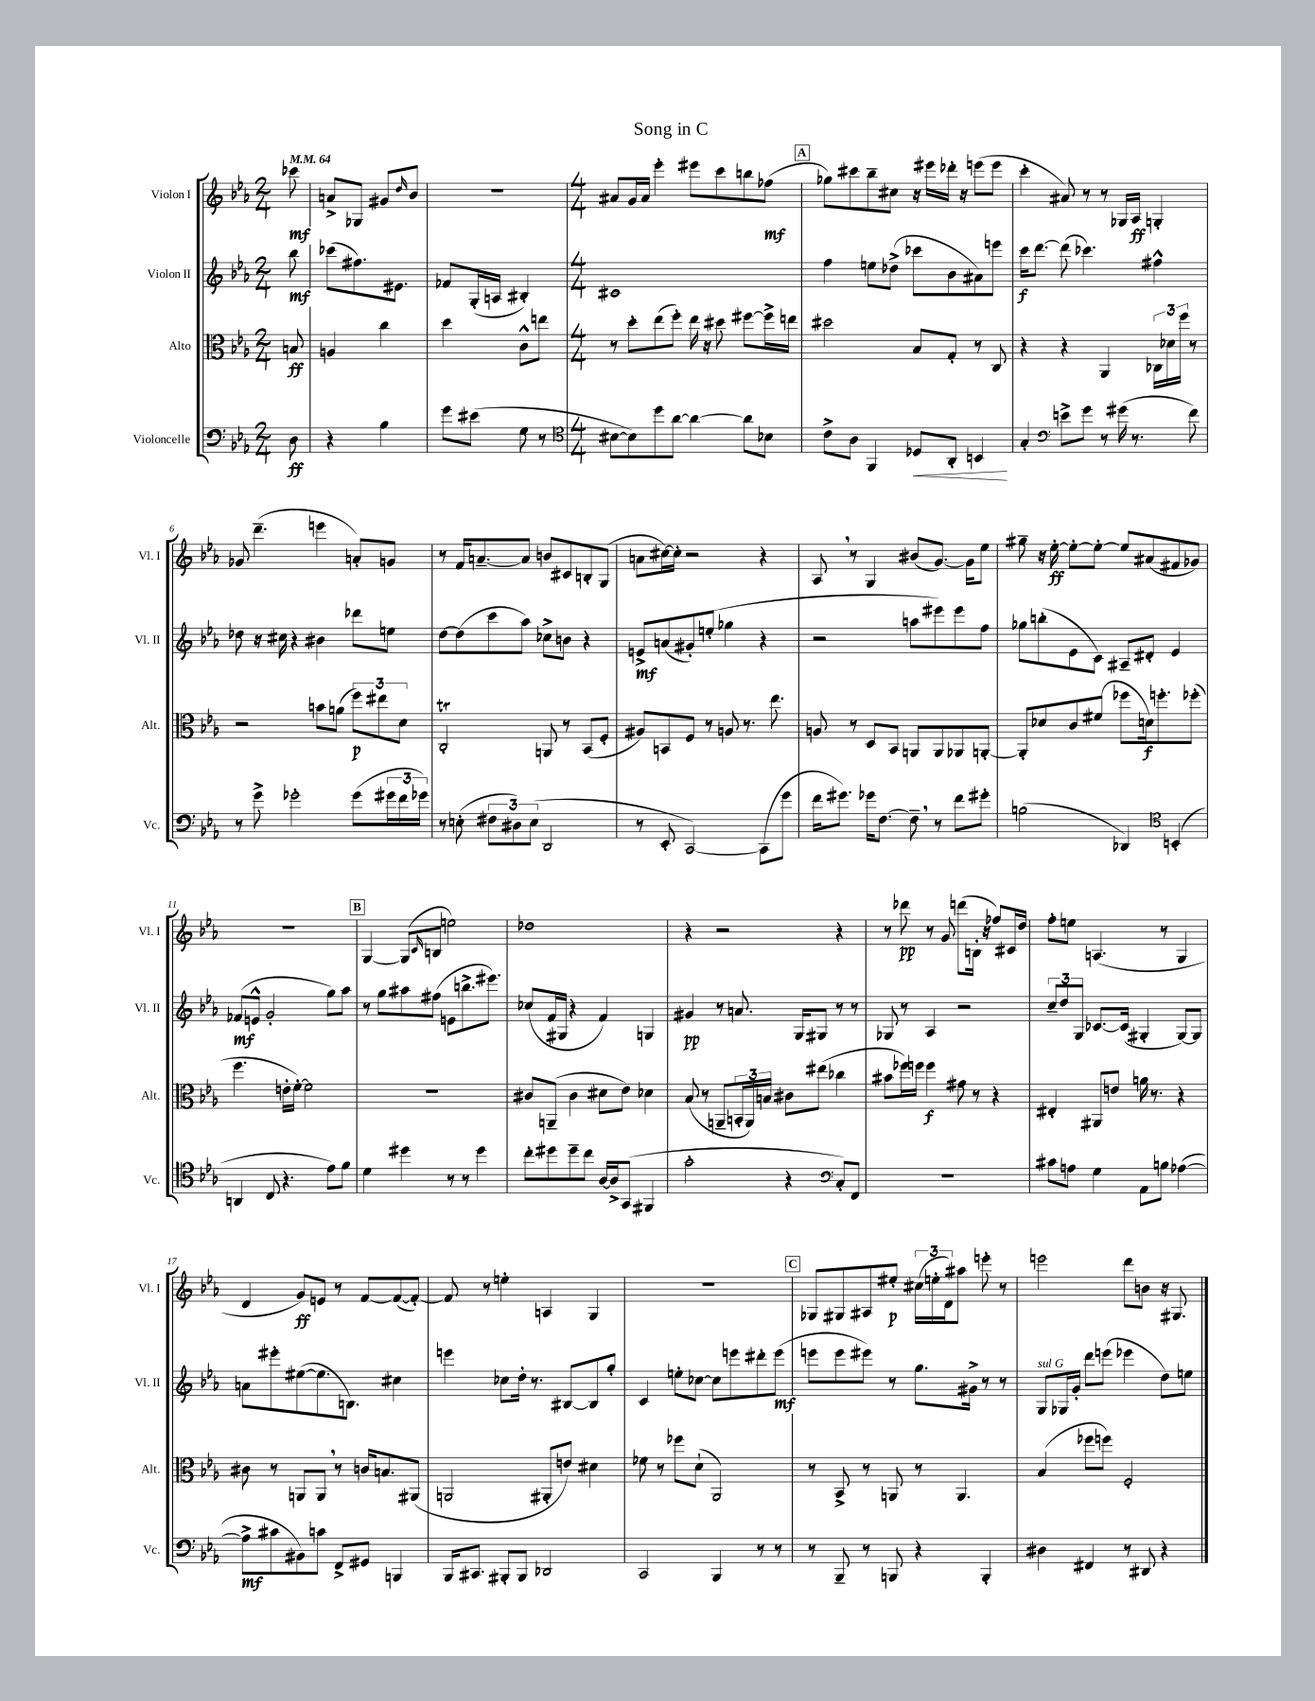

**kern	**kern	**kern	**kern
*staff4	*staff3	*staff2	*staff1
*clefF4	*clefC3	*clefG2	*clefG2
*k[b-e-a-]	*k[b-e-a-]	*k[b-e-a-]	*k[b-e-a-]
*M2/4	*M2/4	*M2/4	*M2/4
*MM64	*MM64	*MM64	*MM64
8D	8B	8bb-	8ccc-
=	=	=	=
4r	4A	(8ccc-	8a^
.	.	8.ff#)	8G-
4B-	4cc	.	8g#
.	.	8.e#	.
.	.	.	16qqdd
.	.	.	8b-
=	=	=	=
8g	4dd	8f-	2r
(8e#	.	(16G'	.
.	.	16A	.
8G	8c^^	4B#')	.
8r	8ee	.	.
=	=	=	=
*clefC4	*	*	*
*M4/4	*M4/4	*M4/4	*M4/4
[8B#	8r	1c#	8a#
8B#])	8dd'	.	16g
.	.	.	16a#
8dd	(8ee-	.	4eee-'
[8a-	8ff')	.	.
4a-_	16ee-	.	8eee#
.	16r	.	.
.	8dd#	.	8ccc
8a-]	[8ff#	.	8bb
8B-	16ff#^]	.	(8ff-
.	16ee	.	.
=	=	=	=
8c^	2dd#	4ff	8gg-)
8A-	.	.	8ccc#
4FF	.	8ee	8bb-~
.	.	(8dd-^	8cc#
8D-	8B-	8ccc-	16r
.	.	.	16eee#
8AA-'	8G'	8b-	16ddd-'
.	.	.	16r
4BB	8r	8a#)	(8eee
.	8C	8eee	8eee
=	=	=	=
4G'	4r	16ccc	4ccc'
.	.	[8.ddd	.
*clefF4	*	*	*
8e^	4r	(8ddd]	8a#)
8g	.	4.ccc-)	8r
8r	4AA-	.	8r
(16g#	.	.	16G-
8.r	.	.	16A-
.	24C-	4ff#^^	4G'
.	24d-	.	.
.	24ff	.	.
8f)	8r	.	.
=	=	=	=
8r	2r	8dd-	8g-
8g^	.	16r	(4.ddd~
.	.	16cc#	.
2g-'	.	4r	.
.	8b	4b#	4eee
.	(8a	.	.
(8g-	12ff)	8ddd-	8a')
.	12ee#	.	.
24g#	.	8ee	8g
24f	12d	.	.
24g-)	.	.	.
=	=	=	=
8r	2C'	[8dd	8r
(8E'	.	(8dd]	16f
.	.	.	[8.a~
12F#	.	8ccc	.
12D#)	.	.	.
.	.	8aa-)	8a]
(12E	.	.	.
2DD	8AA	8cc-^	8b
.	8r	8b	8c#
.	(8BB-	4r	8B'
.	8F'	.	(8G
=	=	=	=
8r	8A#)	8e^	8a
8EE-'	8BB	(8a	[16cc#)
.	.	.	16cc#']
[2CC)	8F	8g#')	2r
.	8r	(8ee'	.
.	8A	4gg-	.
.	8.r	.	.
(8CC]	.	4r	4r
.	8.ee-	.	.
8g	.	.	.
=	=	=	=
16f	8A	2r	8A-
8.g#)	.	.	.
.	8r	.	8r
16g-	8D	.	4G
[8.F	.	.	.
.	8BB-	.	.
8F~]	8AA	8aa	(8b#
8r	8AA	8eee#)	[8.g)
8f	8AA-	8eee#	.
.	.	.	16g]
8g#'	[8AA'	8ff	8ee-
=	=	=	=
(2B	8AA']	8gg-	8gg#~
.	8d-	(8bb'	16r
.	.	.	[16ee-'
.	8c	8e-	8ee-'_
.	(8f#	8c)	8ee-'_
4DD-)	8ff-	8A#~	8ee-]
.	16d)	8d#'	(8a#
.	8.ff'	.	.
*clefC4	*	*	*
(4BB'	.	4e-	8f#
.	(8ff-'	.	8g-)
=	=	=	=
4AA	4.ff	(8f-	1r
.	.	8e^^	.
8C	.	2g'	.
4.r	16e'	.	.
.	[16f')	.	.
.	2f]	.	.
8e-)	.	8gg)	.
8f	.	8aa-	.
=	=	=	=
4d	1r	8r	[4G
.	.	8gg	.
4dd#	.	8aa#	(8G]
.	.	.	16qqc
.	.	(8ff#	8B
8r	.	8e	2ee)
8r	.	8.bb^	.
4dd#	.	.	.
.	.	8.eee#)	.
=	=	=	=
8cc'	8c#	(8cc-	1dd-
8dd#	(8AA~	16f	.
.	.	16G#	.
8dd#~	4c#	4r	.
8cc	.	.	.
[16A-	8d#	4f)	.
16A-^]	.	.	.
(8GG	8e-)	.	.
4FF#	4d-	4G	.
=	=	=	=
2g'	(8B-	4g#	4r
.	8r	.	.
.	8AA~	8r	2r
.	24BB'	8.a	.
.	24AA)	.	.
.	24B	.	.
4r	8c#	.	.
.	.	16G	.
.	(8ee#	8G#	.
*clefF4	*	*	*
8C')	4cc-	8r	4r
8FF	.	8r	.
=	=	=	=
1r	8b#	8G-	8r
.	16ff-)	8r	8ddd-
.	16ff	.	.
.	4ff	4A-	8r
.	.	.	8g
.	8g#	2r	(8ddd
.	8r	.	16B'
.	.	.	16r
.	4r	.	8ff-)
.	.	.	16c#
.	.	.	16dd
=	=	=	=
8c#	4E#'	12cc~	8ff'
.	.	12dd	.
8A	.	.	8ee
.	.	12G	.
4G	8AA#	[8.c-	(4.A
.	8e	.	.
.	.	(16c-]	.
8AA-	16a	4G#'	.
.	8.r	.	.
8B	.	.	8r
([4A-	4r	[8G#)	4G
.	.	8G#]	.
=	=	=	=
8A-^]	8c#	8a	4d
8c#	8r	8eee#'	.
8BB#)	8AA	([8ee#	8g)
8c	8AA	8.ee#]	8e
8FF^	8r	.	8r
.	.	8.B)	.
8GG#	16c	.	[8f
.	8.B	.	.
4BBB	.	4cc#	(8f_
.	(8AA#	.	8f'_)
=	=	=	=
16BBB-	2AA	4eee	8f]
8.CC#	.	.	.
.	.	.	8r
8BBB#'	.	8cc-	4ee'
8BBB#	.	16dd'	.
.	.	8.r	.
2DD-	8AA#'	.	4A
.	8e)	[8B#	.
.	4d#	8B#]	4G
.	.	8gg'	.
=	=	=	=
2CC	8f-	4c	1r
.	8r	.	.
.	8ff-	8ee'	.
.	(8d`	[8cc-	.
4BBB-	2AA-)	8cc-]	.
.	.	8eee	.
8r	.	8ddd#'	.
8r	.	(8eee	.
=	=	=	=
8r	8r	8eee	8G-
8BBB-~	8BB-^	8eee	8G#
8r	8r	8eee#)	8A#
8BBB	8AA	8r	8ee#'
4r	8r	8.gg	(24cc#
.	.	.	24ee'
.	.	.	24d)
.	4.AA	.	8aa#
.	.	16g#^	.
4BBB'	.	8r	8eee'
.	.	8r	8r
=	=	=	=
4D#	(4B-	8G	2eee
.	.	16G-	.
.	.	16g'	.
4FF#	8ff-	8ddd	.
.	8ff)	(8eee	.
8r	2F'	4eee-	8ddd
8DD#	.	.	8b
4r	.	8dd)	16r
.	.	.	8.G#
.	.	8ee	.
==	==	==	==
*-	*-	*-	*-
